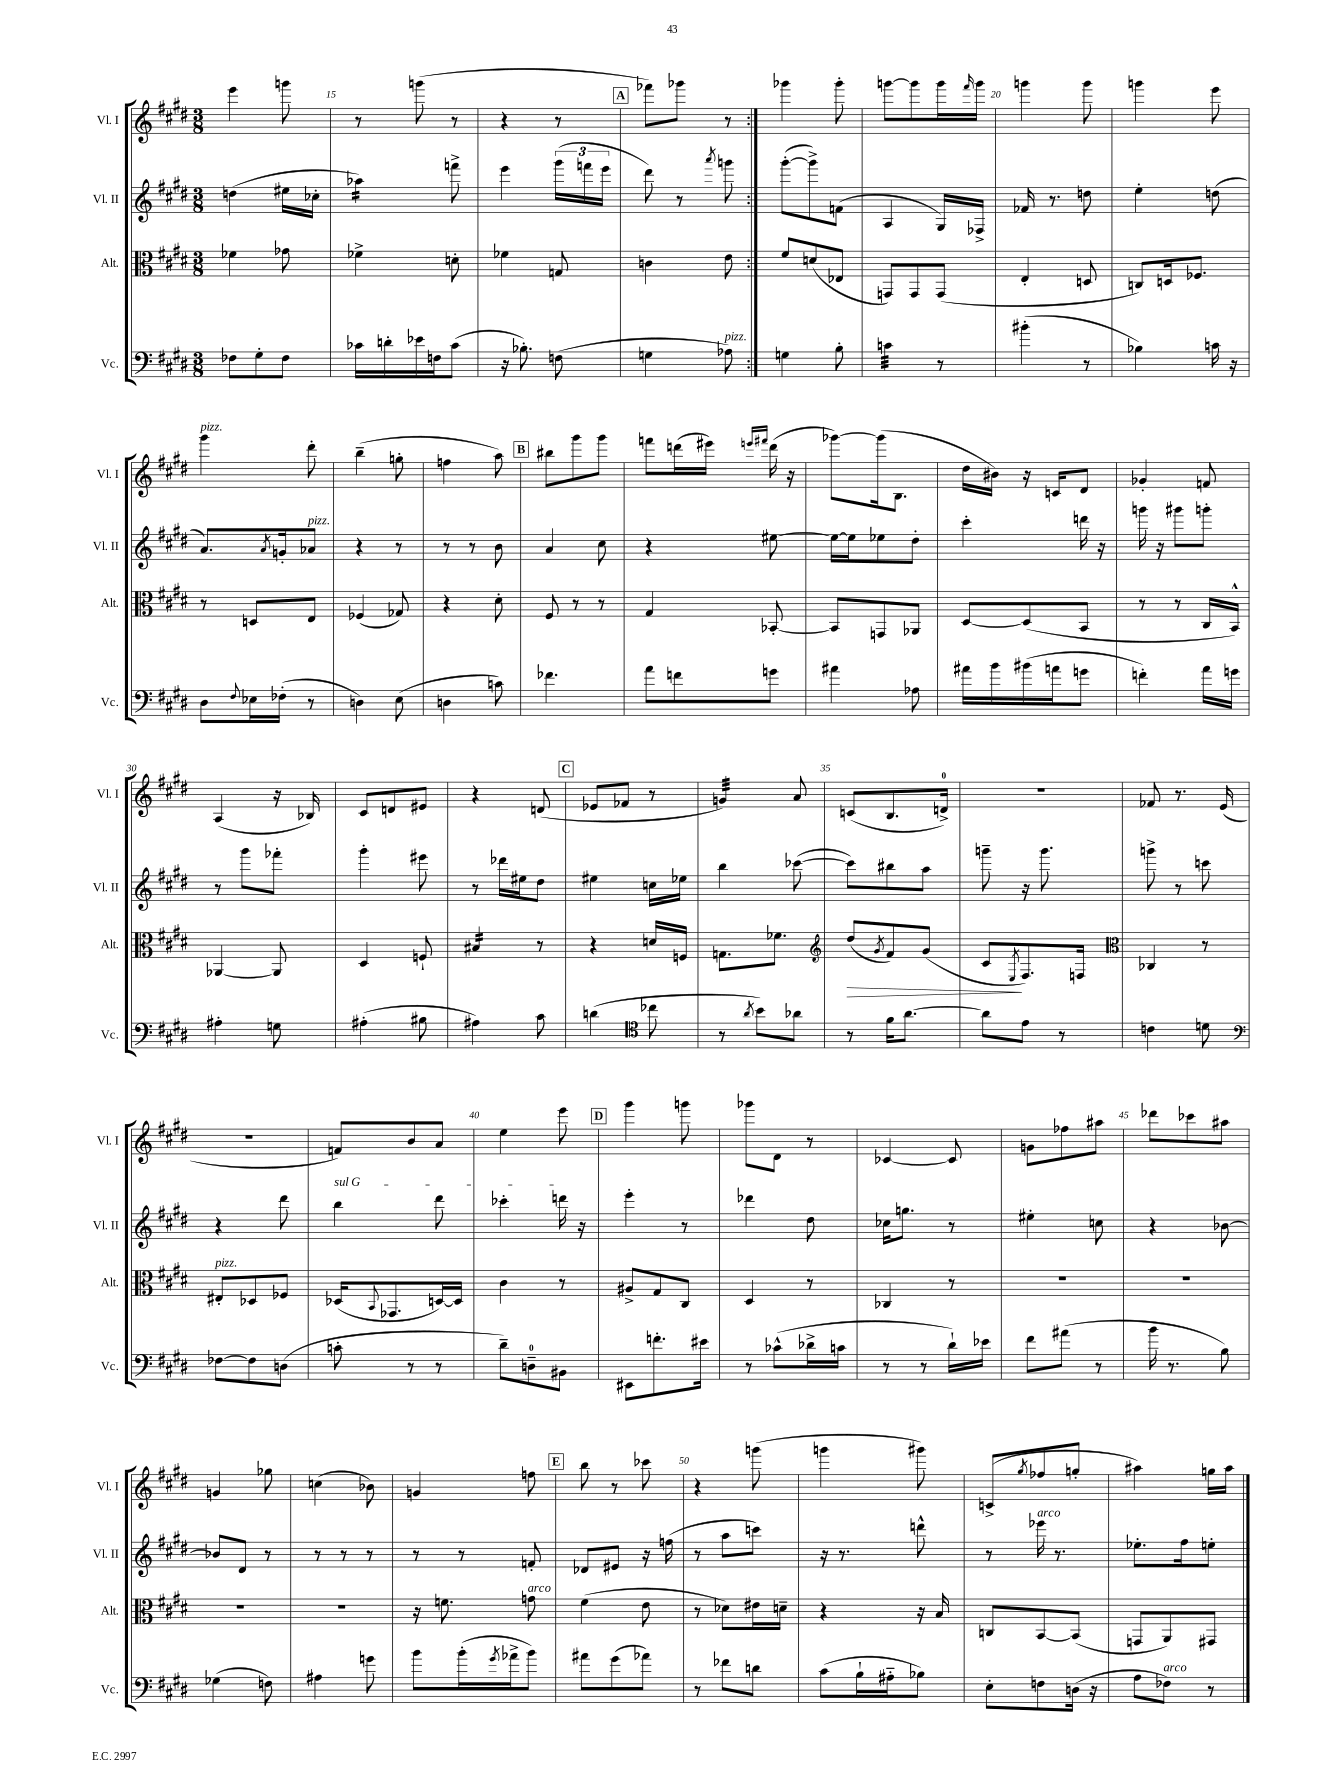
<<
\new StaffGroup <<
\new Staff = "s0" \with { instrumentName = "Vl. I" shortInstrumentName = "Vl. I" } {
    \clef treble \key e \major \numericTimeSignature \time 3/8
    \repeat volta 2 { e'''4 g'''8 |
    r8 g'''8( r8 |
    r4 r8 |
    \mark \markup { \box "A" } fes'''8) ges'''8 r8 | }
    ges'''4 ges'''8-. |
    g'''8~ g'''8 g'''16 \grace { fis'''16 } g'''16 |
    g'''4 g'''8 |
    g'''4 e'''8 |
    gis'''4^\markup { \italic "pizz." } dis'''8-. |
    b''4--( g''8-. |
    f''4 a''8) |
    \mark \markup { \box "B" } bis''8 gis'''8 gis'''8 |
    f'''8 d'''16( eis'''16) \grace { e'''16 fis'''16 } d'''16( r16 |
    ges'''8~) ges'''16( b8. |
    dis''16 bis'16) r16 c'16 dis'8 |
    ges'4-. f'8 |
    a4( r16 bes16) |
    cis'8 d'8 eis'8 |
    r4 d'8( |
    \mark \markup { \box "C" } ees'8 fes'8 r8 |
    g'4:32) a'8 |
    c'8( b8. d'16-0->) |
    R4. |
    fes'8 r8. e'16( |
    R4. |
    f'8) b'8 a'8 |
    e''4 e'''8 |
    \mark \markup { \box "D" } gis'''4 g'''8 |
    ges'''8 dis'8 r8 |
    ces'4~ ces'8 |
    g'8 fes''8 ais''8 |
    des'''8 ces'''8 ais''8 |
    g'4 ges''8 |
    c''4( bes'8) |
    g'4 f''8 |
    \mark \markup { \box "E" } b''8 r8 ces'''8 |
    r4 g'''8( |
    g'''4 gis'''8) |
    c'8->( \acciaccatura { gis''8 } fes''8 g''8-. |
    ais''4) g''16 ais''16 \bar "|." |
}
\new Staff = "s1" \with { instrumentName = "Vl. II" shortInstrumentName = "Vl. II" } {
    \clef treble \key e \major \numericTimeSignature \time 3/8
    \repeat volta 2 { d''4( eis''16 ces''16-. |
    aes''4:16) f'''8-> |
    e'''4 \tuplet 3/2 { gis'''16( f'''16 e'''16 } |
    \mark \markup { \box "A" } dis'''8) r8 \acciaccatura { a'''8 } g'''8 | }
    gis'''8~-.( gis'''8->) f'8( |
    a4 gis16) fes16-> |
    fes'16 r8. d''8 |
    e''4-. d''8( |
    a'8.) \acciaccatura { a'8 } g'16-. aes'8^\markup { \italic "pizz." } |
    r4 r8 |
    r8 r8 b'8 |
    \mark \markup { \box "B" } a'4 cis''8 |
    r4 eis''8~ |
    eis''16~ eis''16 ees''8 dis''8-. |
    cis'''4-. d'''16 r16 |
    g'''16 r16 gis'''8 g'''8-. |
    r8 gis'''8 fes'''8-. |
    gis'''4-. eis'''8 |
    r8 des'''16 eis''16 dis''8 |
    \mark \markup { \box "C" } eis''4 c''16 ees''16 |
    b''4 ces'''8~( |
    ces'''8) bis''8 a''8 |
    g'''8-- r16 g'''8. |
    g'''8-> r8 c'''8 |
    r4 dis'''8 |
    \once \override TextSpanner.bound-details.left.text = \markup { \italic "sul G" } b''4\startTextSpan dis'''8 |
    ces'''4-. d'''16\stopTextSpan r16 |
    \mark \markup { \box "D" } e'''4-. r8 |
    des'''4 dis''8 |
    ces''16 g''8. r8 |
    eis''4-. c''8 |
    r4 bes'8~ |
    bes'8 dis'8 r8 |
    r8 r8 r8 |
    r8 r8 f'8-. |
    \mark \markup { \box "E" } des'8 eis'8 r16 f''16( |
    r8 a''8 c'''8) |
    r16 r8. d'''8-^ |
    r8 ees'''16^\markup { \italic "arco" } r8. |
    ees''8.-. fis''16 e''8-. \bar "|." |
}
\new Staff = "s2" \with { instrumentName = "Alt." shortInstrumentName = "Alt." } {
    \clef alto \key e \major \numericTimeSignature \time 3/8
    \repeat volta 2 { fes'4 ges'8 |
    fes'4-> d'8-. |
    fes'4 g8 |
    \mark \markup { \box "A" } c'4 e'8 | }
    fis'8 d'8( ees8 |
    g,8) g,8 g,8( |
    e4-. d8 |
    c8) d16 fes8. |
    r8 d8 e8 |
    fes4( ges8) |
    r4 dis'8-. |
    \mark \markup { \box "B" } fis8 r8 r8 |
    gis4 bes,8~-. |
    bes,8 g,8 aes,8 |
    dis8~ dis8( b,8 |
    r8 r8 cis16 b,16-^) |
    aes,4~ aes,8 |
    dis4 f8-! |
    bis4:16 r8 |
    \mark \markup { \box "C" } r4 d'16 f16 |
    g8. fes'8. |
    \clef treble dis''8\>( \acciaccatura { gis'8 } fis'8) gis'8( |
    cis'8\! \acciaccatura { e8 } fis8.) f16 |
    \clef alto ces4 r8 |
    eis8-.^\markup { \italic "pizz." } des8 fes8 |
    des16( \appoggiatura { b,8 } ges,8. d16~) d16 |
    cis'4 r8 |
    \mark \markup { \box "D" } ais8-> gis8 cis8 |
    dis4 r8 |
    ces4 r8 |
    R4. |
    R4. |
    R4. |
    R4. |
    r16 f'8. g'8^\markup { \italic "arco" } |
    \mark \markup { \box "E" } fis'4( e'8 |
    r8 des'8) eis'16 d'16-- |
    r4 r16 b16 |
    c8 b,8~ b,8( |
    g,8 a,8) gis,8 \bar "|." |
}
\new Staff = "s3" \with { instrumentName = "Vc." shortInstrumentName = "Vc." } {
    \clef bass \key e \major \numericTimeSignature \time 3/8
    \repeat volta 2 { fes8 gis8-. fes8 |
    ces'16 d'16-. ees'16 f16 ces'8( |
    r16 bes8.-.) f8( |
    \mark \markup { \box "A" } g4 aes8^\markup { \italic "pizz." }) | }
    g4 b8-. |
    c'4:32 r8 |
    bis'4-.( r8 |
    bes4) c'16 r16 |
    dis8 \appoggiatura { fis8 } ees16 fes16-.( r8 |
    d4) e8( |
    d4 c'8) |
    \mark \markup { \box "B" } fes'4. |
    a'8 f'8 g'8 |
    ais'4 aes8 |
    ais'16 b'16 bis'16( a'16 g'8 |
    f'4-.) a'16 g'16 |
    ais4-. g8 |
    ais4-.( bis8 |
    ais4) cis'8 |
    \mark \markup { \box "C" } d'4( \clef tenor ces''8 |
    r8 \acciaccatura { a'8 } b'8) aes'8 |
    r8 fis'16 a'8.~ |
    a'8 e'8 r8 |
    c'4 d'8 |
    \clef bass fes8~ fes8 d8( |
    c'8-. r8 r8 |
    dis'8--) d8-0-- bis,8 |
    \mark \markup { \box "D" } eis,8 f'8.-. eis'16 |
    r8 ces'8-^( des'16-> c'16 |
    r8 r8 dis'16-!) ees'16 |
    fis'8 ais'8( r8 |
    b'16 r8. b8) |
    ges4( f8) |
    ais4 g'8 |
    b'8 b'16-.( \acciaccatura { gis'8 } aes'16-> b'8) |
    \mark \markup { \box "E" } ais'8 gis'8( aes'8) |
    r8 fes'8 d'8 |
    cis'8( b16-! ais16-_ bes8) |
    e8-. f8 d16( r16 |
    a8 fes8^\markup { \italic "arco" }) r8 \bar "|." |
}
>>
>>
\layout { \context { \Score currentBarNumber = #14 \override BarNumber.break-visibility = ##(#f #t #t) barNumberVisibility = #(every-nth-bar-number-visible 5) } }
